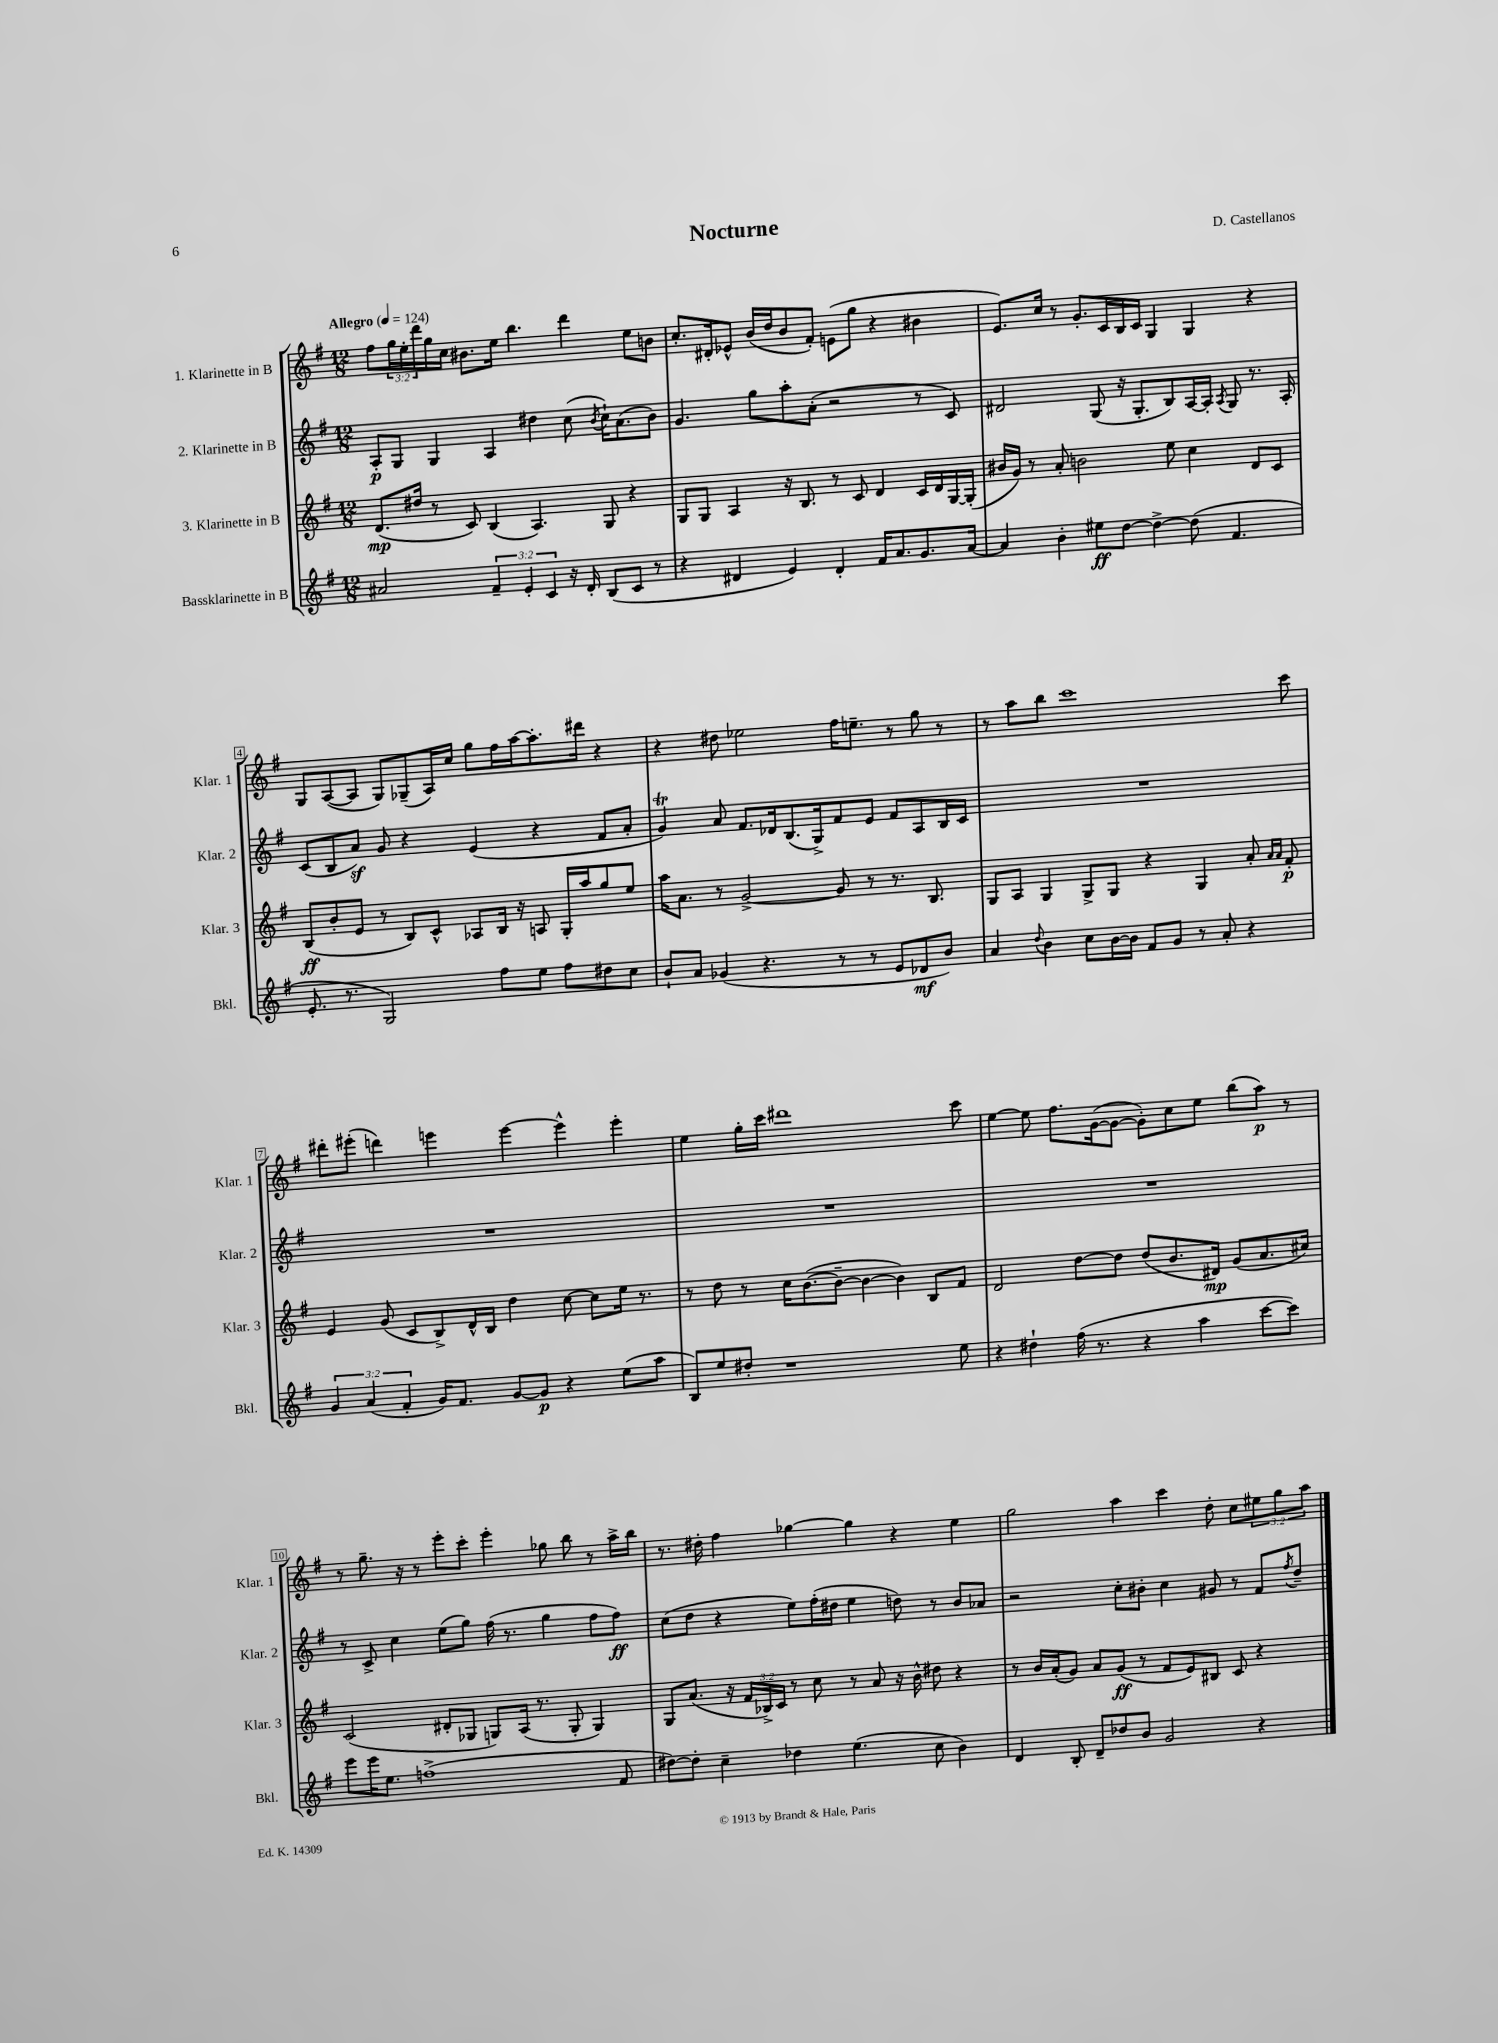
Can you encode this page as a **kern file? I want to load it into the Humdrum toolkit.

**kern	**kern	**kern	**kern
*staff4	*staff3	*staff2	*staff1
*clefG2	*clefG2	*clefG2	*clefG2
*k[f#]	*k[f#]	*k[f#]	*k[f#]
*M12/8	*M12/8	*M12/8	*M12/8
*MM124	*MM124	*MM124	*MM124
2a#	(8.d	8A'	8ff#
.	.	8G	24gg
.	.	.	24ee'
.	16dd#	.	.
.	.	.	24ddd
.	8r	4G	16gg
.	.	.	16cc
.	8c)	.	8.b#
6f#~	(4B	4A	.
.	.	.	16ee
.	.	.	4.bb
6e'	.	.	.
.	4.A)	4dd#	.
6c	.	.	.
16r	.	(8cc	4ddd
16d'	.	.	.
.	.	8qb	.
(8B	8G	16cc`)	.
.	.	(8.a	.
8c	4r	.	8ee
8r	.	8b)	8b
=	=	=	=
4r	8G	4.g	8.cc'
.	8G	.	.
.	.	.	16d#'
4d#	4A	.	8e-^^
.	.	8gg	(16b
.	.	.	16dd
4e)	16r	8aa'	8b
.	8.B	.	.
.	.	(8a'	8f#')
4d#'	8r	2r	(8e
.	8c	.	8gg
16f#	4d	.	4r
8.a	.	.	.
8.g	16c	8r	4b#
.	16d	.	.
.	[16G	8c)	.
[16a	(16G']	.	.
=	=	=	=
4a]	16b#	2d#	8.e)
.	16g)	.	.
.	8r	.	.
.	.	.	16cc
4b'	8a'	.	8r
.	2b	.	8.g'
8ee#	.	(8G	.
.	.	.	16c
[8dd	.	16r	16B
.	.	8.G'	16c
4dd^_	.	.	4G
.	8ee	8B)	.
(8dd]	4cc	[16A	4G
.	.	16A']	.
.	.	8qA	.
4.f#	.	8G	.
.	8d	8.r	4r
.	8c	.	.
.	.	16A'	.
=	=	=	=
8.e'	(8B	(8c	8G
.	8b'	8B	([8A
8.r	.	.	.
.	8e	8a)	8A]
2G)	8r	8g	8G)
.	8B)	4r	(8G-~
.	8c^^	.	16A)
.	.	.	16cc
.	8A-	(4e	8gg
8ff#	16B	.	16ff#
.	16r	.	[16aa
8ee	8A	4r	8.aa']
8ff#	16G'	.	.
.	16aa	.	16ddd#
8dd#	8gg	8f#	4r
8cc	8ee	8a'	.
=	=	=	=
8b`	16aa	4g)	4r
.	8.a	.	.
8a	.	.	.
(4g-	8r	8a	8dd#
.	[2g^	8.f#	2ee-
4.r	.	.	.
.	.	16d-	.
.	.	(8.B	.
.	.	16G^)	.
8r	8g]	8f#	16ff#
.	.	.	8.ee~
8r	8r	8e	.
8e	8.r	8f#	8r
8d-	.	8A	8gg
.	8.B	.	.
8b)	.	16B	8r
.	.	16c	.
=	=	=	=
4a	8G	1.r	8r
.	8A	.	8aa
8qqdd	.	.	.
4b	4G	.	8bb
.	.	.	1ccc
8cc	8G^	.	.
[16b	8G	.	.
16b]	.	.	.
8f#	4r	.	.
8g	.	.	.
8r	4G	.	.
8a'	.	.	.
4r	8a'	.	.
.	16qqa	.	.
.	16qqa	.	.
.	8f#'	.	8ccc
=	=	=	=
6g	4e	1.r	8ddd#'
.	.	.	(8eee#'
(6a	.	.	.
.	(8g	.	4ddd)
6f#'	.	.	.
.	8c	.	.
16g)	8B^)	.	4eee
8.f#	.	.	.
.	16d^^	.	.
.	16B	.	.
[8g	4dd	.	[4eee
8g]	.	.	.
4r	[8cc	.	4eee^^]
.	8cc]	.	.
(8ee	16ee	.	4eee'
.	8.r	.	.
8aa	.	.	.
=	=	=	=
8B)	8r	1.r	4ee
8ee	8dd	.	.
8dd#'	8r	.	16gg'
.	.	.	16ccc
1r	16cc	.	1ddd#
.	([8.b	.	.
.	8b~_	.	.
.	4b_	.	.
.	4b])	.	.
.	8B	.	.
8ee	8f#	.	8ccc
=	=	=	=
4r	2d	1.r	[4ee
4dd#`	.	.	8ee]
.	.	.	8.ff#
(16ff#	[8dd	.	.
8.r	.	.	([16g
.	8dd]	.	8g_
4r	(8dd	.	8g'])
.	8.b	.	8cc
4aa	.	.	8ee
.	16d#)	.	.
.	(8g	.	(8bb
[8ccc	8.a	.	8aa)
8ccc])	.	.	8r
.	16cc#)	.	.
=	=	=	=
8eee	(2c	8r	8r
16eee	.	8c^	8.gg~
8.ee	.	.	.
.	.	4cc	.
.	.	.	16r
(1ff^	.	.	8r
.	8d#'	(8ee	8eee'
.	8G-	8gg)	8ccc'
.	8G)	(16ff#	4eee'
.	.	8.r	.
.	(16A	.	.
.	8.r	.	.
.	.	4gg	8gg-
.	8G'	.	8bb
.	4G)	8ff#	8r
8f#	.	8ff#)	16aa^
.	.	.	16bb
=	=	=	=
[8dd#)	8G	(8cc	8.r
8dd#']	(8.a	8dd	.
.	.	.	16dd#'
4cc~	.	4r	4ff#
.	16r	.	.
.	24f#	.	.
.	24B-^)	.	.
.	24c	.	.
4dd-	8r	8ee)	[4gg-
.	8cc	(16ff#'	.
.	.	16dd#	.
(4.ee	8r	4ee	4gg-]
.	8a	.	.
.	16r	8dd)	4r
.	16b^^	.	.
8cc	8dd#	8r	.
4b)	4r	8b	4ee
.	.	8a-	.
=	=	=	=
4d	8r	2r	2gg
.	16b	.	.
.	(16a'	.	.
8B'	8g)	.	.
8d~	8a	.	.
8dd-	(8g	8cc'	4aa
8b	8r	8b#'	.
2g	8f#	4cc	4ccc
.	8e)	.	.
.	8B#	8g#	8dd'
.	8c	8r	8cc
4r	4r	8f#	12ee#
.	.	.	12gg
.	.	8qff#	.
.	.	8dd~	.
.	.	.	12aa
==	==	==	==
*-	*-	*-	*-
